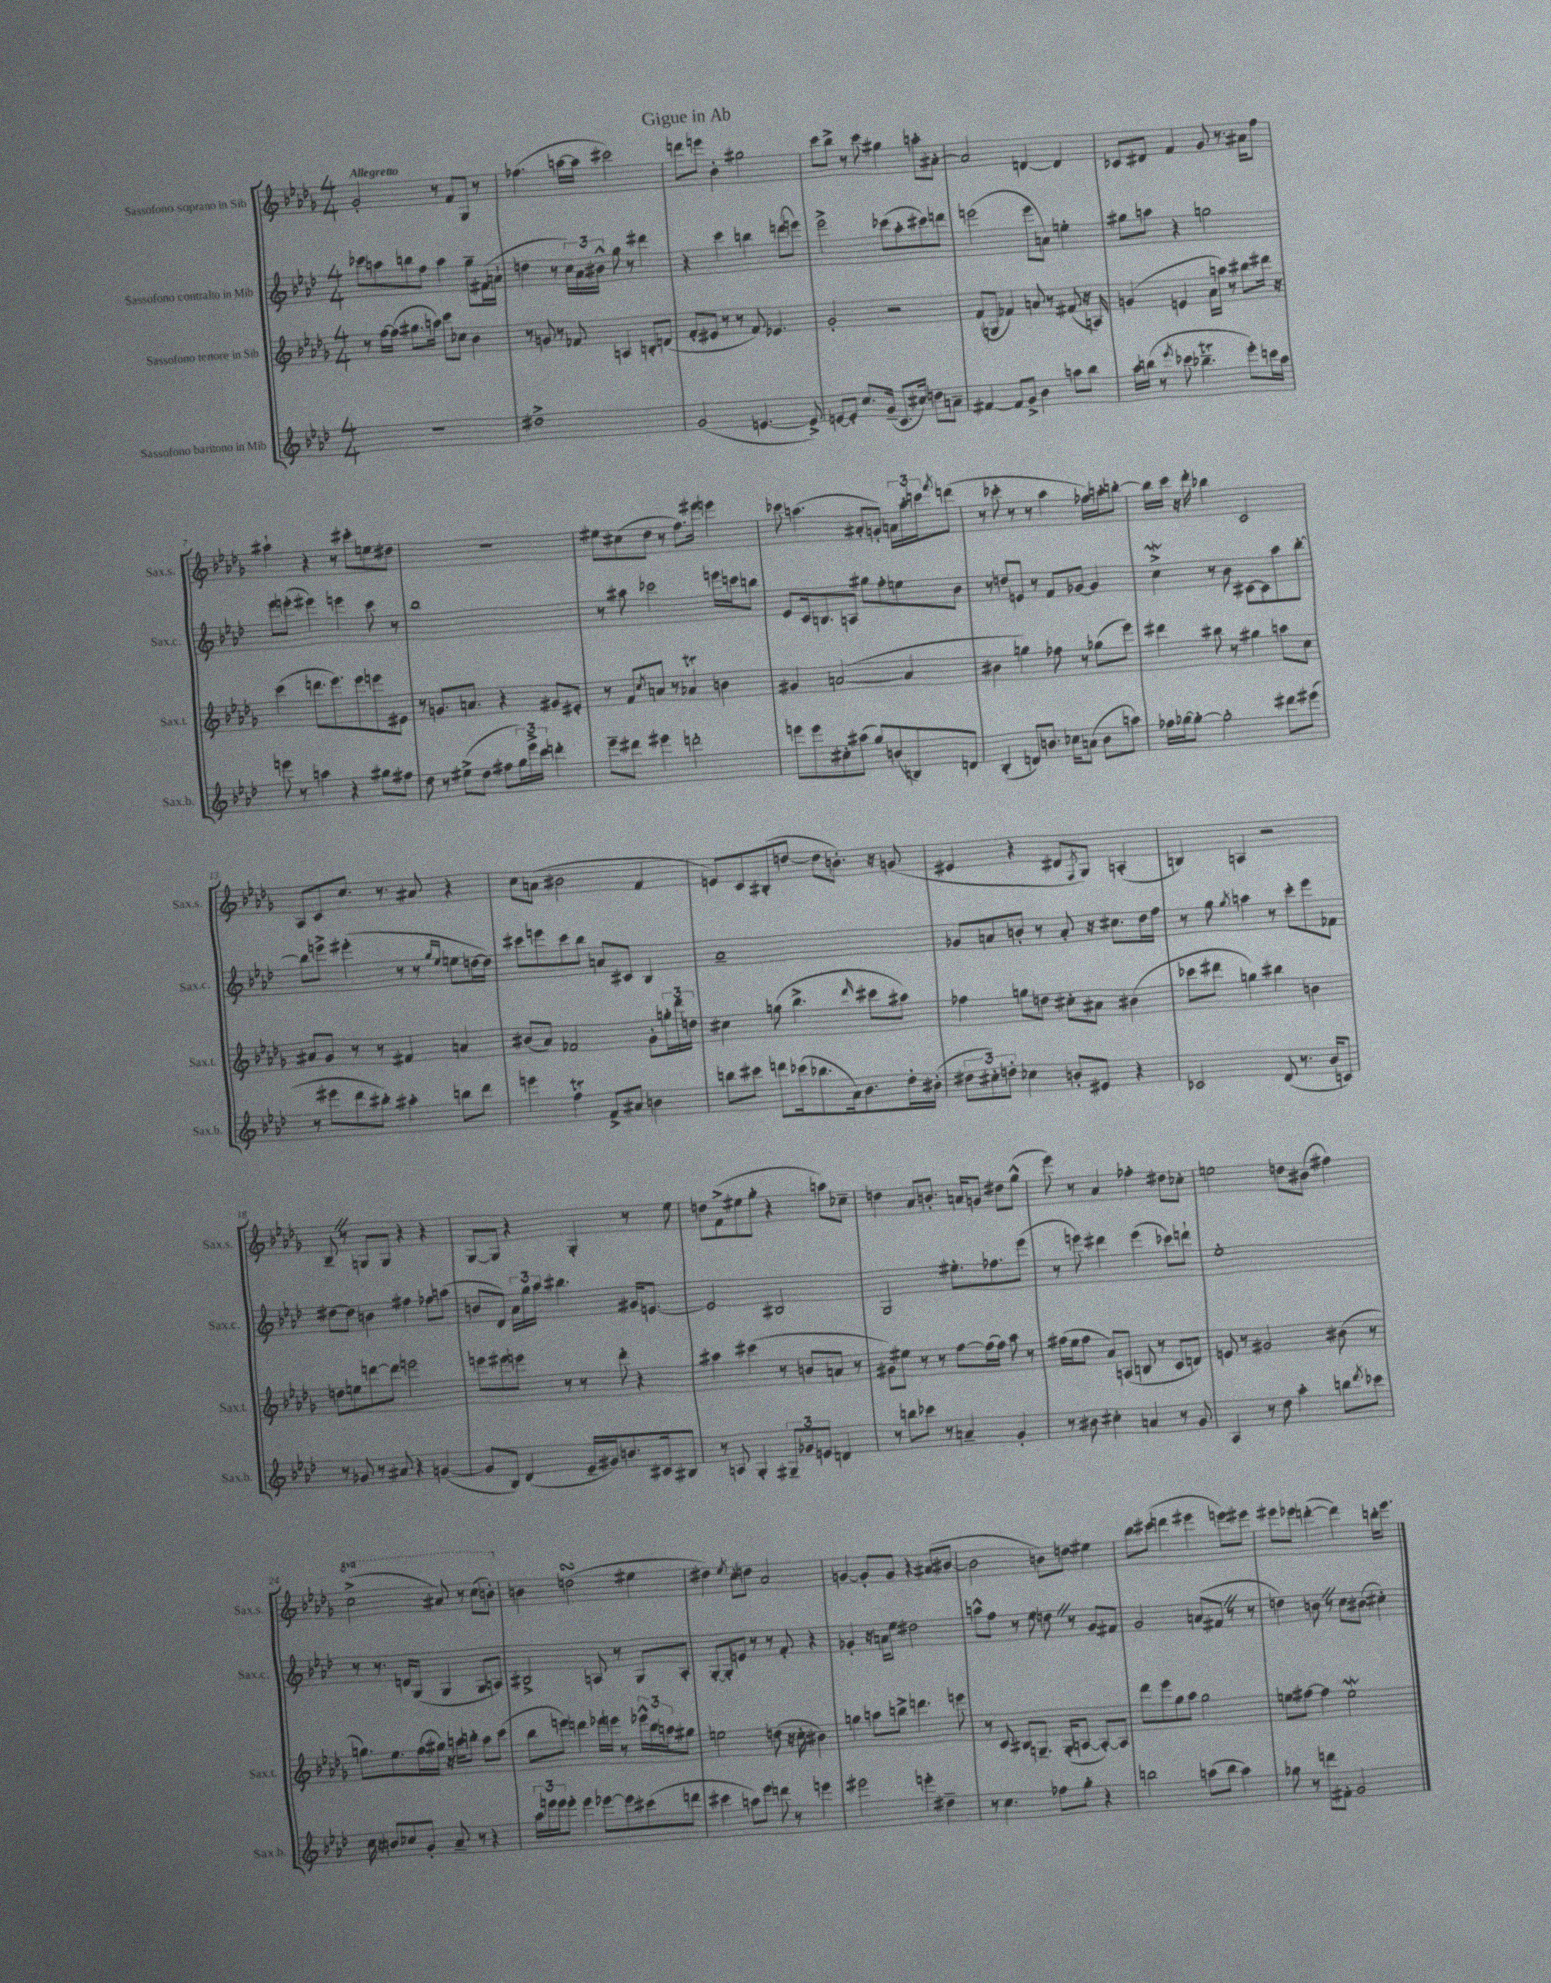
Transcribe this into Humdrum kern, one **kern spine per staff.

**kern	**kern	**kern	**kern
*staff4	*staff3	*staff2	*staff1
*clefG2	*clefG2	*clefG2	*clefG2
*k[b-e-a-d-]	*k[b-e-a-d-g-]	*k[b-e-a-d-]	*k[b-e-a-d-g-]
*M4/4	*M4/4	*M4/4	*M4/4
1r	8r	8ccc-\L	2g-'/
.	[16ff\LL	8aa\	.
.	(16ff\]JJ	.	.
.	8.gg#\L	8bb\	.
.	.	8ff\J	.
.	16aa\Jk)	.	.
.	8ccc\L	4aa\	8r
.	8cc-\J	.	8f/L
.	4b-\	8gg~\L	8G-/J
.	.	(16f#\L	8r
.	.	16a`\JJ	.
=	=	=	=
1dd#^	8r	4dd\	(4.ff-\
.	8g/	.	.
.	8r	8r	.
.	8f-/	24cc\LL)	[16aa\LL
.	.	24a-\	.
.	.	.	16aa\]JJ
.	.	24b#^^\JJ	.
.	4A/	8gg\	2ccc#\)
.	.	8r	.
.	8B'/L	4ddd#\	.
.	(8d/J	.	.
=	=	=	=
(2g/	8f'/L	4r	8ddd\L
.	8e#/J	.	8eee\J
.	8r	4ccc\	4b-'\
.	8r	.	.
[4.e/	8f/)	4bb\	2gg#\
.	4.e-/	.	.
.	.	(8ddd\L	.
8e^/])	.	8eee\J)	.
=	=	=	=
[8e/L	2g-'/	2eee-^\	8ccc\L
8e'/]J	.	.	8bb-^\J
8.cc/L	.	.	8r
.	.	.	8ccc\
(16g~/Jk	.	.	.
8.c/L	2r	(8ccc-\L	4gg#\
.	.	8aa-'\	.
16cc#/Jk)	.	.	.
8dd\L	.	8ccc#\)	8aa'\L
8a~\J	.	8ddd\J	[8a#'\J
=	=	=	=
[4f#/	(8f/L	(2eee\	2a#/]
.	8G/J	.	.
8f#/]L	4f-/)	.	.
8g^/J	.	.	.
4b-\	8a/	8eee\L	[4d/
.	8r	8a\J)	.
8aa\L	(8f#/	4ee'\	4d/]
8bb-\J	16r	.	.
.	16A/)	.	.
=	=	=	=
16aa-\LL	(4g/	8gg#\L	8c-/L
(16bb\JJ	.	.	.
8r	.	8aa\J	8d#/J
8qeee-/	.	.	.
8ccc-\	4e/	4r	4f/
4.bb-~\	.	.	.
.	16a-\LL	2gg\	8g-/
.	16aa\JJ)	.	.
.	8r	.	8.r
8eee-'\L)	8bb#\L	.	.
.	.	.	16a#\LK
16ccc\L	16ddd#\Jk	.	8ff\J
16aa-\JJ	16r	.	.
=	=	=	=
8eee\	(4ccc\	8eee-\L	4aa#`\
8r	.	(8eee'\J	.
4aa\	8.ddd\L	4eee#\)	4r
.	8.eee-\)	.	.
4r	.	4eee\	8r
.	8eee-\	.	8ccc#'\L
8gg#\L	8eee\	8ccc\	8ee\
8ff#\J	8e#\J	8r	8dd#\J
=	=	=	=
8dd-\	8r	1bb-	1r
8r	8.g/L	.	.
(8ee#^\L	.	.	.
.	8.a/J	.	.
8dd-\J	.	.	.
8ff#\L	4r	.	.
24gg\L)	.	.	.
24eee-^\	.	.	.
24ccc\JJ	.	.	.
4ddd'\	8g#/L	.	.
.	8e#'/J	.	.
=	=	=	=
8eee-~\L	8r	8r	8ee#\L
8ddd#\J	8f/L	8aa#\	(8cc#\
.	8qcc/	.	.
4eee#\	8a/J	2ccc-\	8dd-\J
.	8r	.	8r
2ddd'\	4a-/	.	8.ff\L)
.	.	.	16eee#\Jk
.	4b\	16eee\LL	4eee\
.	.	16ccc\J	.
.	.	8bb\J	.
=	=	=	=
8eee\L	4g#/	8e-/L	8ccc-\
8eee\	.	16c/k	(4.aa\
.	.	8.B/	.
8cc#'\	([2a/	.	.
(8aa#\J	.	8A/J	.
8gg/L)	.	8gg#\L	8a#'/L
(8b/	.	8ff'\	8g'/J)
8B/)	4a/]	8ee\	24a\LL
.	.	.	24aa'\
.	.	.	24ccc\J
.	.	.	8qfff/
8d/J	.	8b-\J	(8ddd\J
=	=	=	=
(4B-'/	4b#\	8r	8r
.	.	8dd/L	8ccc-'\
8d/L)	4gg\)	8e/J	8r
8.b/J	.	8r	8r
.	8ff-\	8f/L	4aa-\
16cc-\LK	.	.	.
(8a\J	8r	[8g-/J	.
8b\L	(8gg-\L	4g-/]	16ff-\LL)
.	.	.	16aa'\J
8aa\J)	8eee-\J)	.	[8bb'\J
=	=	=	=
16ff-\LL	4ddd#\	4cc^\	16bb\]LL
[16gg-\J	.	.	16ccc\JJ
8gg-'\_J	.	.	16r
.	.	.	16ddd-'\
2gg-'\]	8bb#\	8r	4bb-\
.	8r	8b-\	.
.	4gg#\	[8c#\L	2c/
.	.	8c#\]	.
8ddd#\L	8aa\L	8aa-\	.
(8eee#\J	8cc\J	[8bb-'\J	.
=	=	=	=
8r	8a#/L	8bb-\]L	8A-/L
8eee#\L	8g-/J	8eee^\J	8c/
8ddd-\	8r	(4eee#'\	8.cc/J
8bb#'\J)	8r	.	.
.	.	.	8.r
4aa#'\	4f#/	8r	.
.	.	8r	8a#/
.	.	16qqgg/LL	.
.	.	16qqee-/JJ	.
8bb\L	4a/	8ee\L	4r
8ddd-\J	.	[16dd\L	.
.	.	16dd\]JJ)	.
=	=	=	=
4eee\	(8b#/L	8ccc#\L	8cc\L
.	8a-/J)	8eee\	(8a\J
4ff\	2f-/	8ccc#\	2b#\
.	.	8bb-\J	.
8f^/L	.	8a/L	.
8a#/J	.	8c#/J	.
4b\	8g-'\L	4B-/	4f/
.	24gg'\L	.	.
.	24ddd-\	.	.
.	24dd\JJ	.	.
=	=	=	=
8bb\L	4cc#\	1a-~	8e/L)
8ccc#\J	.	.	8c/
8ddd\L	(8gg\	.	(8B#'/
(16ccc-\k	4.bb-^\	.	[8dd/J
8.bb-\	.	.	.
.	.	.	8dd\]L
16a-\k)	.	.	8.b'\J)
8.b-\	.	.	.
.	16qqddd-/	.	.
.	8ccc#\L	.	.
.	.	.	16r
16dd-'\L	8aa#\J)	.	(8g/
(16b#'\JJ	.	.	.
=	=	=	=
12dd#\L	4ff-\	8g-/L	4e#/
12cc#'\)	.	.	.
.	.	8a/	.
12dd'\J	.	.	.
4cc-\	8gg\L	8b'/J	4r
.	8dd\J	8r	.
8b'/L	8cc#'\L	8a'/	8d#/L
.	.	.	8qF/
8e#/J	8a#\J	16r	8G-/J)
.	.	8.cc#\L	.
4r	(4b#\	.	(4A'/
.	.	16dd-\L	.
.	.	16ff\JJ	.
=	=	=	=
2c-/	8ccc-\L	8r	4B/)
.	8ddd#\J	8gg\	.
.	.	8qgg/	.
.	4gg\)	4aa\	4A/
(8d-/	4bb#\	8r	2r
8.r	.	8ccc'\L	.
.	4b\	8eee-\	.
16b-/LK	.	.	.
8c/J)	.	8f-\J	.
=	=	=	=
8r	8dd\L	[8dd#\L	8B-~/
8g-/	8ee\	8dd#\]J	8r
8r	[8ddd\	4b\	8G/L
8a#/	8ddd\]J	.	8G/J
4r	2eee\	4ff#\	4r
([4g/	.	8ff-\L	4r
.	.	(8aa\J	.
=	=	=	=
8g/]L	8eee\L	8b/L	[8G-/L
8B-/J)	8eee#\	8d-/J)	8G-/]J
(4d-/	8eee\J	24a-\LL	4r
.	.	24gg\	.
.	.	24aa-\JJ	.
.	8r	4.bb#\	.
16e-~/LL	8r	.	4G-'/
16g#/J)	.	.	.
8.b/	8ddd-'\	.	.
.	4r	16g#/LK	8r
16c#/k	.	[8.e/J	.
8B#/J	.	.	8ee-\
=	=	=	=
8r	4aa#\	2e/]	8dd\L
8A/	.	.	(8f^\
4G'/	(4ccc#\	.	8ee#\
.	.	.	8gg-'\J
12G#~/L	8r	2B#/	4r
12g-/	.	.	.
.	8b/L	.	.
12e/J	.	.	.
4d/	8a/J	.	8aa\L)
.	8r	.	8cc-~\J
=	=	=	=
8r	8g#\L)	2G/	4dd\
8bb\L	8ee#\J	.	.
8ccc-\J	8r	.	8a-/L
8r	8r	.	8.b'/J
4a~/	[8ff\L	8.ee#'\L	.
.	.	.	16a/LK
.	(16ff\]L	.	8g/J
.	16ff\JJ)	8.ff-\	.
4g'/	8aa-\	.	8dd#\L
.	8r	(8eee-\J	(8gg-^^\J
=	=	=	=
8r	(16ff#\LL	8r	8eee-\)
.	16ee-\J	.	.
8b#\	8ff#\J	8eee\)	8r
4cc#'\	8a-/L)	4ddd#\	4a-/
.	(8A/J	.	.
4a/	8B/	(4eee\	4ff-'\
.	8r	.	.
8r	8c/L	8ccc-\L)	8dd#\L
8g/	8d/J)	8ddd`\J	8cc-'\J
=	=	=	=
4A-/	8e/	1ee-'	2ee\
.	8r	.	.
8r	2g#/	.	.
8dd-\	.	.	.
4aa-'\	.	.	8dd\L
.	.	.	(8b#\J
8bb\L	(8b#\	.	4ff#\)
8qddd-/	.	.	.
8ccc-\J	8r	.	.
=	=	=	=
16cc\	8.gg\L)	8r	(2ccc^\
16r	.	.	.
8b/L	.	8.r	.
.	8.ee-\	.	.
8cc-/	.	.	.
.	.	16d/LK	.
8g'/J	(16ff\L	(8G/J	.
.	16gg#\JJ)	.	.
8a-~/	16r	4G/	8aa#/)
.	16aa\LK	.	.
8r	8bb'\J	.	8r
4r	8aa\L	8G/L	(8ccc\L
.	(8ccc\J	8A/J)	8bb'\J)
=	=	=	=
24aa-\LL	8bb-\L	2B#^/	4b\
24eee\	.	.	.
24eee\J	.	.	.
8eee'\J	8eee\J)	.	.
4eee\	4ddd\	.	(2dd\
[8eee-\L	16eee-\LL	8A/	.
.	16eee\JJ	.	.
8eee-\]	8r	8r	.
(8ccc#\	24eee-^^\LL	8G/L	4ee#\
.	24bb-\	.	.
.	24aa\J	.	.
8ddd\J	8gg#\J	8A'/J	.
=	=	=	=
4ccc#\	2ee\	[8G'/L	4dd#\)
.	.	8G'/]	.
.	.	.	8qee-/
8aa\L)	.	8e/J	8cc'\L
8eee-\J	.	8r	8dd\J
8ddd\	(8dd\	8r	2a-/
8r	16r	8f'/	.
.	16cc'\	.	.
4eee\	4b#\)	4r	.
=	=	=	=
2eee#\	4gg\	4g-'/	[4g/
.	8aa\L	16r	8g'/]L
.	.	16a\LK	.
.	8bb^\J	8ee-\J	8g/J
4eee'\	4.ddd\	2dd#\	4r
4dd#~\	.	.	(8a#/L
.	8eee\	.	[8b#/J
=	=	=	=
8r	8r	8aa^^\L	2b#\]
4.cc\	8c/	8ff\J	.
.	8B#/L	8r	.
.	8.G~/J	8ee-\	.
8ff-\L	.	8dd\	8b\L)
.	(16G'/LK	.	.
8gg'\J	[8A/J	8r	8dd\J
4r	8A'/_L)	8g/L	4ee#\
.	8A/]J	8f#/J	.
=	=	=	=
2bb\	8ddd-\L	2g/	8bb-\L
.	8eee-\	.	(8ccc#\J
.	8gg-\	.	4ddd\
.	8aa-\J	.	.
(8aa\L	2gg-\	(8a/L	4eee#\
8bb\J	.	8f#/J	.
4aa\)	.	8r	8eee\L)
.	.	8r	8eee#\J
=	=	=	=
8gg-\	8ee\L	4dd\)	8eee#\L
8r	[8ff#\J	.	8eee-\J
8ddd\L	4ff#\]	8b\	([4ddd'\
8f#'\J	.	8r	.
2g/	2ee\	8cc\L	4ddd\])
.	.	(8b#\J	.
.	.	4cc#'\)	16bb'\LK
.	.	.	8.eee-\J
==	==	==	==
*-	*-	*-	*-
